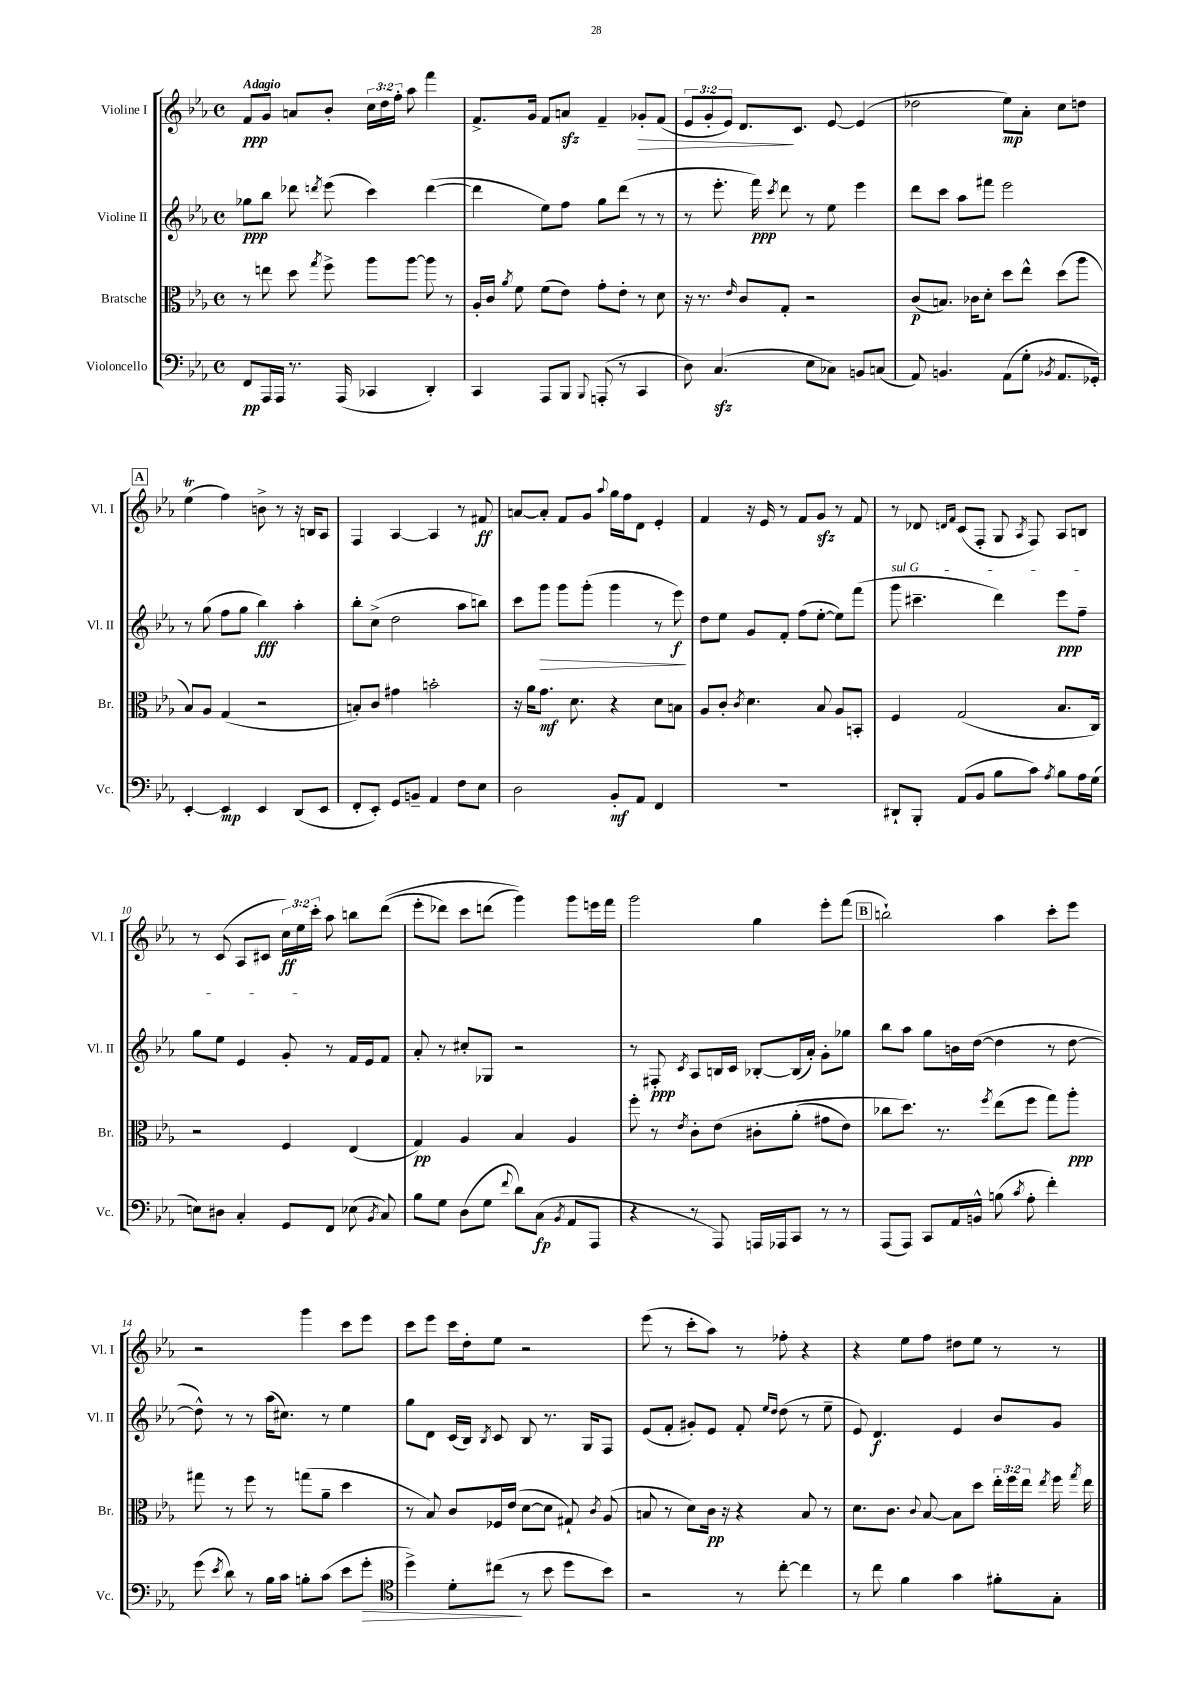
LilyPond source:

<<
\new StaffGroup <<
\new Staff = "s0" \with { instrumentName = "Violine I" shortInstrumentName = "Vl. I" } {
    \clef treble \key ees \major \defaultTimeSignature \time 4/4 \override Staff.TupletNumber.text = #tuplet-number::calc-fraction-text \tempo "Adagio"
    \autoBeamOff f'8[\ppp g'8] a'8[ bes'8]-. \tuplet 3/2 { c''16[ d''16 f''16]-. } aes''8 f'''4 |
    f'8.[-> g'16] f'8[ a'8]\sfz f'4-- ges'8[-.\> f'8]( |
    \tuplet 3/2 { ees'8[ g'8-. ees'8]) } d'8.[\! c'8.] ees'8~ ees'4( |
    des''2 ees''8[\mp) aes'8]-. c''8[ d''8] |
    \mark \markup { \box "A" } ees''4\trill( f''4) b'8-> r8 r16 b16[ aes8] |
    f4 aes4~ aes4 r8 fis'8\ff |
    a'8[~ a'8]-. f'8[ g'8] \appoggiatura { aes''8 } g''16[ f''16 d'8] ees'4-. |
    f'4 r16 ees'16 r8 f'8[ g'8]\sfz r8 f'8 |
    r8 des'8 \grace { d'16[ f'16] } c'8[( f8]-. g8 \acciaccatura { aes8 } f8) aes8[ b8] |
    r8 c'8( aes8[ cis'8] \tuplet 3/2 { c''16[\ff) ees''16 c'''16]-. } aes''8 b''8[ d'''8](\( |
    ees'''8[-. des'''8]) c'''8[ d'''8]( g'''4)\) g'''8[ e'''16 f'''16] |
    g'''2 g''4 ees'''8[-. f'''8]( |
    \mark \markup { \box "B" } b''2-!) aes''4 c'''8[-. ees'''8] |
    r2 g'''4 c'''8[ ees'''8] |
    c'''8[ ees'''8] c'''16[ d''16-. ees''8] r2 |
    ees'''8( r8 c'''8[-. aes''8]) r8 fes''8-. r4 |
    r4 ees''8[ f''8] dis''8[ ees''8] r8 r8 \bar "|." |
}
\new Staff = "s1" \with { instrumentName = "Violine II" shortInstrumentName = "Vl. II" } {
    \clef treble \key ees \major \defaultTimeSignature \time 4/4
    \autoBeamOff ges''8[\ppp bes''8] des'''8 \acciaccatura { d'''8 } ees'''8( c'''4) d'''4~( |
    d'''4 ees''8[) f''8] g''8[ d'''8]( r8 r8 |
    r8 ees'''8.-. f'''16\ppp) \acciaccatura { c'''8 } d'''8 r8 ees''8 ees'''4 |
    d'''8[ c'''8] aes''8[ fis'''8] ees'''2 |
    \mark \markup { \box "A" } r8 g''8( f''8[ g''8] bes''4\fff) aes''4-. |
    bes''8[-. c''8]->( d''2 aes''8[ b''8]) |
    c'''8[ g'''8]\> g'''8[ g'''8]-.( g'''4 r8 ees'''8\f\!) |
    d''8[ ees''8] g'8[ f'8]-. f''8[( ees''8]~-. ees''8[) f'''8]( |
    \once \override TextSpanner.bound-details.left.text = \markup { \italic "sul G" } g'''8\startTextSpan cis'''4.-- d'''4) ees'''8[\ppp f''8]-- |
    g''8[ ees''8] ees'4 g'8-.\stopTextSpan r8 f'16[ ees'16 f'8] |
    aes'8-. r8 cis''8[-. ges8] r2 |
    r8 fis8-.\ppp \acciaccatura { c'8 } aes8[ b16 c'16] bes8[~-. bes16( aes'16]-.) g'8[-. ges''8] |
    \mark \markup { \box "B" } bes''8[ aes''8] g''8[ b'16 d''16]~( d''4 r8 d''8~ |
    d''8-^) r8 r8 aes''16[( cis''8.]) r8 ees''4 |
    g''8[ d'8] c'16[( bes16]) \acciaccatura { bes8 } c'8 bes8 r8. g16[ f8] |
    ees'8[( f'8]-. gis'8[-.) ees'8] f'8-. \grace { ees''16[ d''16] } d''8( r8 ees''8-- |
    ees'8) d'4.\f ees'4 bes'8[ g'8] \bar "|." |
}
\new Staff = "s2" \with { instrumentName = "Bratsche" shortInstrumentName = "Br." } {
    \clef alto \key ees \major \defaultTimeSignature \time 4/4 \override Staff.TupletNumber.text = #tuplet-number::calc-fraction-text
    \autoBeamOff r8 e''8 d''8 \acciaccatura { g''8 } f''8-> aes''8[ aes''8]~ aes''8 r8 |
    aes16[-. c'16] \acciaccatura { aes'8 } f'8 f'8[( ees'8]) g'8[-. ees'8]-. r8 d'8 |
    r16 r8. \grace { ees'16 } c'8[ g8]-. r2 |
    c'8[\p( b8.]) ces'16[ d'8]-. d''8[ ees''8]-^ d''8[( aes''8] |
    \mark \markup { \box "A" } bes8[) aes8] g4( r2 |
    b8[-.) c'8] gis'4 b'2-. |
    r16 aes'16[ g'8.]\mf d'8. r4 d'8[ b8] |
    aes8[ c'8]-. \acciaccatura { c'8 } d'4. bes8 aes8[ b,8]-. |
    f4 g2( bes8.[ c16]) |
    r2 f4 ees4( |
    g4\pp) aes4 bes4 aes4 |
    f''8-. r8 \acciaccatura { ees'8 } c'8[-. ees'8]\( cis'8[-. aes'8]-.( gis'8[ ees'8]) |
    \mark \markup { \box "B" } ces''8[ d''8.]\) r8. \acciaccatura { f''8 } ees''8[( f''8] g''8[) aes''8]-.\ppp |
    gis''8 r8 f''8 r8 g''8[( aes'8]-- d''4 |
    r8 bes8) c'8[ fes16 ees'16]( d'8[~ d'8] gis8-!) \acciaccatura { c'8 } aes8( |
    b8 r8 d'8[) c'16]\pp r16 r4 b8 r8 |
    d'8.[ c'8.] \appoggiatura { c'8 } bes8~ bes8[ d''8] \tuplet 3/2 { ees''16[-. f''16 ees''16] } \acciaccatura { ees''8 } f''16 \acciaccatura { g''8 } ees''16 \bar "|." |
}
\new Staff = "s3" \with { instrumentName = "Violoncello" shortInstrumentName = "Vc." } {
    \clef bass \key ees \major \defaultTimeSignature \time 4/4
    \autoBeamOff f,8[\pp aes,,16 aes,,16] r8. aes,,16( ces,4 d,4-.) |
    c,4 aes,,8[ bes,,8] \appoggiatura { bes,,8 } a,,8-.( r8 c,4 |
    d8) c4.\sfz( ees8[ ces8]) b,8[ c8]( |
    aes,8) b,4. aes,8[( g8]-. \acciaccatura { bes,8 } aes,8.[ ges,16]-.) |
    \mark \markup { \box "A" } ees,4~-. ees,4\mp ees,4 d,8[( ees,8] |
    f,8[-. ees,8]-.) g,8[ b,8]-- aes,4 f8[ ees8] |
    d2 bes,8[-.\mf aes,8] f,4 |
    R1 |
    dis,8[-! bes,,8]-. aes,8[( bes,8] bes8[ c'8]) \acciaccatura { aes8 } bes8[ aes16 g16]( |
    e8[) dis8] c4-. g,8[ f,8] ees8( \acciaccatura { bes,8 } c8) |
    bes8[ g8] d8[( g8] \appoggiatura { f'8 } d'8[) c8]\fp( \acciaccatura { bes,8 } aes,8[ aes,,8] |
    r4 r8 aes,,8) a,,16[ aes,,16 c,8] r8 r8 |
    \mark \markup { \box "B" } aes,,8[( aes,,8]) c,8[ aes,16 b,16]-^ b8( \acciaccatura { c'8 } aes8-. f'4-.) |
    g'8( \acciaccatura { ees'8 } d'8) r8 bes16[ c'16] b8[-. c'8]( ees'8[ g'8]-.\> |
    \clef tenor d''4->) d'8[-. cis''8]\!( r8 bes'8 d''8[ bes'8]) |
    r2 r8 c''8~-. c''4 |
    r8 c''8 f'4 g'4 fis'8[-. g8]-. \bar "|." |
}
>>
>>
